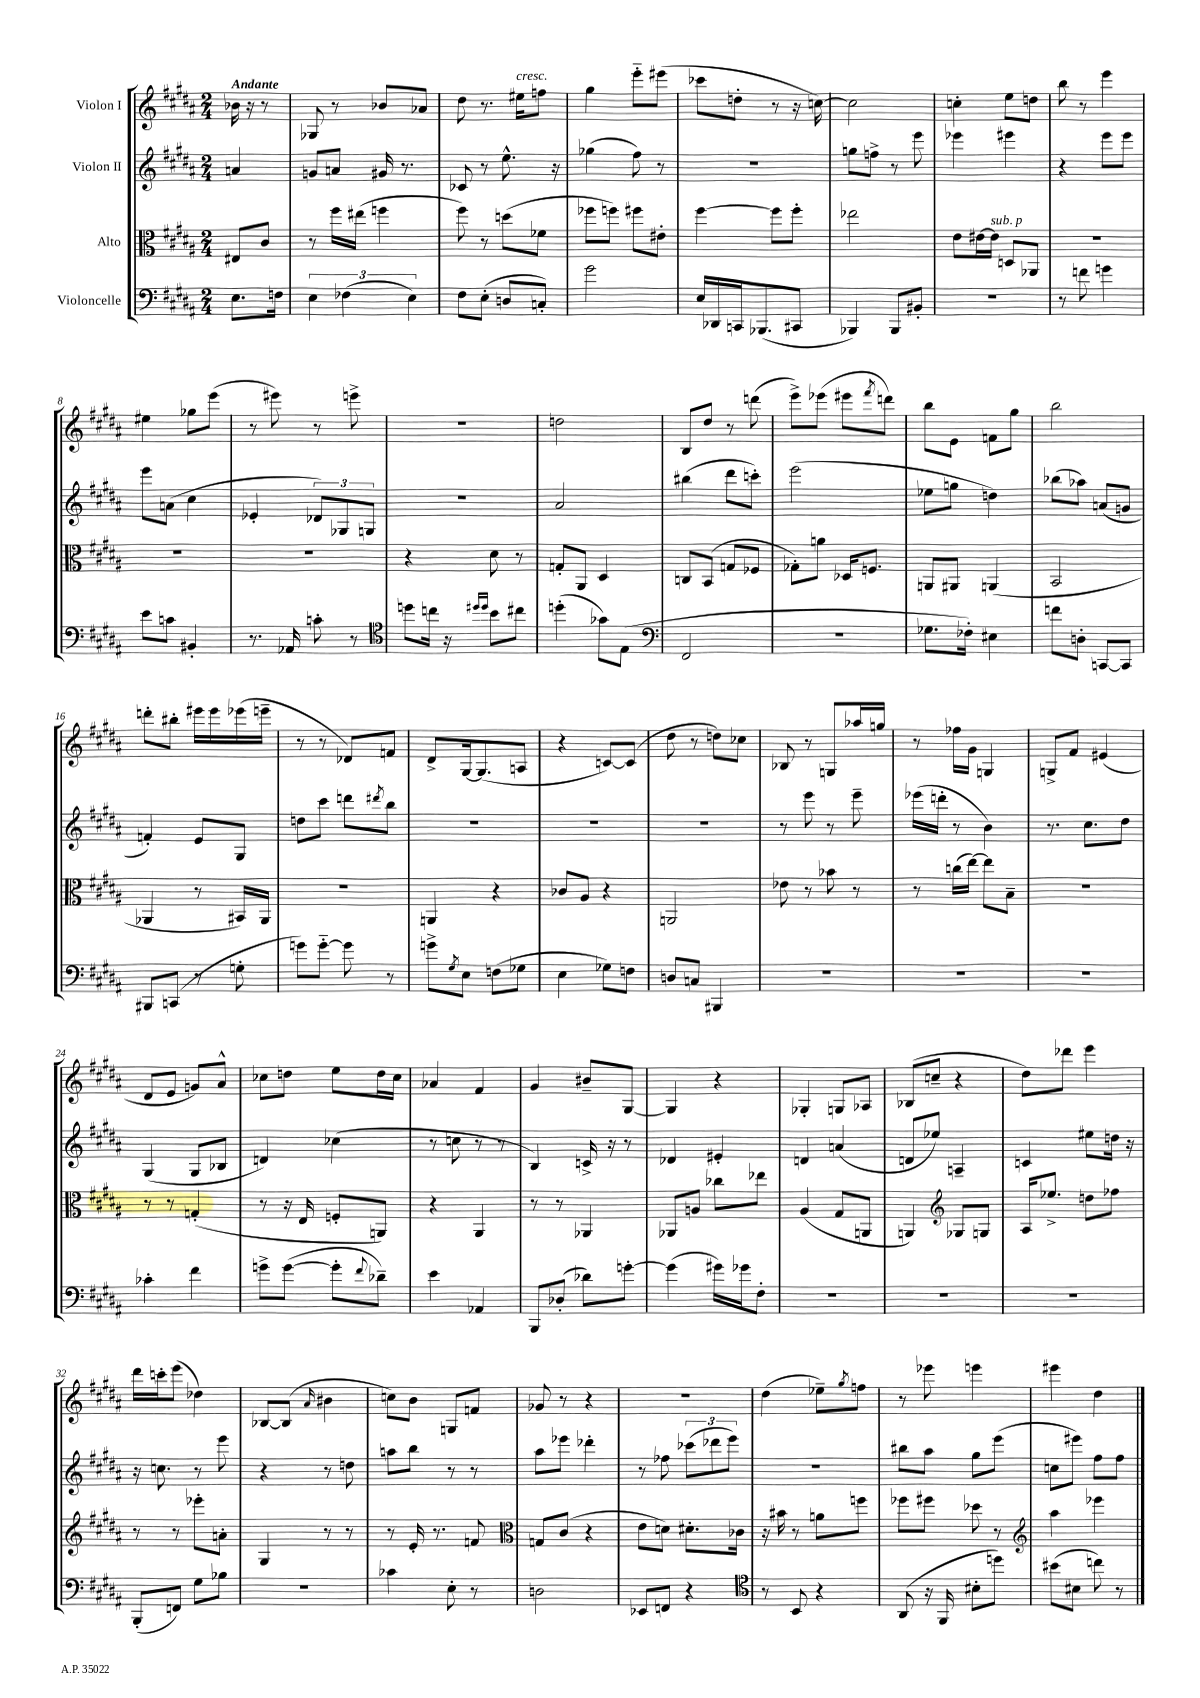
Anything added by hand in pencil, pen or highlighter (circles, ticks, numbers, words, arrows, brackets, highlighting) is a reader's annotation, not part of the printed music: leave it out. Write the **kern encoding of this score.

**kern	**kern	**kern	**kern
*staff4	*staff3	*staff2	*staff1
*clefF4	*clefC3	*clefG2	*clefG2
*k[f#c#g#d#a#]	*k[f#c#g#d#a#]	*k[f#c#g#d#a#]	*k[f#c#g#d#a#]
*M2/4	*M2/4	*M2/4	*M2/4
8.E	8E#	4a	16b-
.	.	.	16r
.	8c#	.	8r
16F	.	.	.
=	=	=	=
6E	8r	8g	8G-
.	16ff#	8a	8r
(6F-	.	.	.
.	(16ee#	.	.
.	4ff	16g#	8b-
.	.	8.r	.
6E)	.	.	.
.	.	.	8a-
=	=	=	=
8F#	8ff#)	8c-	8dd#
(8E'	8r	8r	8.r
8D	(8dd	8.ee^^	.
.	.	.	16ee#
8C')	8f-	.	8ff
.	.	16r	.
=	=	=	=
2g#	8ff-	(4gg-	4gg#
.	8ff)	.	.
.	8ff#	8ff#)	8eee'~
.	8e#'	8r	(8eee#
=	=	=	=
16E	[4ff#	2r	8ccc-
16DD-	.	.	.
16CC	.	.	8dd'
(8.BBB-	.	.	.
.	8ff#]	.	8r
8CC#	8ff#'	.	16r
.	.	.	[16cc)
=	=	=	=
4BBB-)	2ee-	8gg	2cc]
.	.	8ff^	.
8BBB-	.	8r	.
8BB#'	.	8eee	.
=	=	=	=
2r	8e	4eee-	4cc'
.	[16e#	.	.
.	16e#]	.	.
.	8D	4eee#	8ee
.	8AA-	.	8dd
=	=	=	=
8r	2r	4r	8bb
8f	.	.	8r
4g	.	8eee	4eee
.	.	8eee	.
=	=	=	=
8e	2r	8eee	4ee#
8c	.	(8a	.
4BB#'	.	4cc#	8gg-
.	.	.	(8eee
=	=	=	=
8.r	2r	4e-'	8r
.	.	.	8eee#)
16AA-	.	.	.
8c'	.	12d-)	8r
.	.	12G-	.
8r	.	.	8eee^
.	.	12G	.
=	=	=	=
*clefC4	*	*	*
8dd	4r	2r	2r
16cc	.	.	.
16r	.	.	.
16qqdd#	.	.	.
16qqdd#	.	.	.
8b	8d#	.	.
8cc#	8r	.	.
=	=	=	=
(4dd'	8G'	2a#	2dd
.	8AA#	.	.
8g-)	4D#	.	.
(8E	.	.	.
=	=	=	=
*clefF4	*	*	*
2FF#	8C	(4bb#	8B
.	(8BB	.	8dd#
.	8G	8ddd#	8r
.	8F-	8ccc')	(8ddd
=	=	=	=
2r	8G-')	(2eee	8eee^)
.	8a	.	(8eee-
.	16D-	.	8eee#
.	8.F	.	.
.	.	.	8qfff#
.	.	.	8ddd)
=	=	=	=
8.G-	8AA	8ee-	8bb
.	8AA#	8gg	8e
16F-')	.	.	.
4E#	(4AA	4dd)	8f
.	.	.	8gg#
=	=	=	=
8f	2BB	(8bb-	2bb
8D'	.	8aa-)	.
[8CC	.	(8a	.
8CC]	.	8g	.
=	=	=	=
8BBB#	4AA-	4f')	8ddd'
(8CC	.	.	8bb#'
8r	8r	8e	16eee#
.	.	.	16eee#
8G'	16BB#)	8G#	(16eee-
.	16AA-	.	16eee~
=	=	=	=
8g)	2r	8dd	8r
[8g'~	.	8ccc#	8r
8g]	.	8ddd	8d-)
.	.	8qddd#	.
8r	.	8bb	8f
=	=	=	=
8g^	4AA	2r	8d#^
8qG#	.	.	.
8E	.	.	[16G#
.	.	.	(8.G#]
(8F	4r	.	.
8G-	.	.	8A
=	=	=	=
4E	8c-	2r	4r
.	8A#	.	.
8G-)	4r	.	[8c)
8F	.	.	(8c]
=	=	=	=
8D	2AA	2r	8dd#
8C	.	.	8r
4BBB#	.	.	8dd)
.	.	.	8cc-
=	=	=	=
2r	8e-	8r	8B-
.	8r	8eee	8r
.	8b-	8r	8G
.	8r	8eee~	16aa-
.	.	.	16gg
=	=	=	=
2r	8r	(16eee-	8r
.	.	16ddd'	.
.	(16cc	8r	16ff-
.	[16ee)	.	16g#
.	8ee]	4b)	4G
.	8B~	.	.
=	=	=	=
2r	2r	8.r	8G^
.	.	.	8f#
.	.	8.cc#	.
.	.	.	(4e#
.	.	8dd#	.
=	=	=	=
4c-'	8r	(4G#	8d#
.	8r	.	8e
4f#	(4G'	8G#	8g)
.	.	8B-	8a#^^
=	=	=	=
8g^	8r	4d)	8cc-
([8g	16r	.	8dd
.	16E	.	.
8g']	8F'	(4cc-	8ee
8qqf#	.	.	.
8d-~)	8AA)	.	16dd
.	.	.	16cc-
=	=	=	=
4e	4r	8r	4a-
.	.	8cc	.
4AA-	4AA#	8r	4f#
.	.	8r	.
=	=	=	=
8BBB	8r	4B)	4g#
(8D-'	8r	.	.
8d-)	4AA-	16c^	8b#~
.	.	16r	.
[8g'	.	8r	[8G#
=	=	=	=
(4g]	8AA-	4d-	4G#]
.	8A	.	.
16g#)	8cc-	4e#'	4r
16g-	.	.	.
8F#'	8ee-	.	.
=	=	=	=
2r	(4A#	4d	4G-'
.	8G#	(4a	8G
.	8AA	.	8A-
=	=	=	=
2r	4AA)	8d	(8B-
.	.	8ee-)	8cc~
*	*clefG2	*	*
.	8G-	4A~	4r
.	8G	.	.
=	=	=	=
2r	16A#	4c	8dd#)
.	8.ee-^	.	.
.	.	.	8ddd-
.	8dd	8ee#	4eee
.	8ff-	16dd	.
.	.	16r	.
=	=	=	=
(8BBB'	8r	16r	16ddd#
.	.	8.cc	16ccc'
8FF)	8r	.	(8eee
8G#	8eee-'	8r	4dd-)
8B-	8a'	8eee	.
=	=	=	=
2r	4G#	4r	[8B-
.	.	.	(8B-]
.	.	.	16qqa#
.	8r	8r	4b#
.	8r	8dd	.
=	=	=	=
4c-	8r	8aa	8cc)
.	16e'	8bb	8b
.	8.r	.	.
8E'	.	8r	8G
8r	8f	8r	8f
=	=	=	=
*	*clefC3	*	*
2D	8G	8aa#	8g-
.	(8c#	8eee-	8r
.	4r	4ddd-'	4r
=	=	=	=
8EE-	8e	8r	2r
8FF	8d)	8ff-	.
4r	8.d#'	(12ccc-	.
.	.	12ddd-	.
.	.	12eee)	.
.	16c-	.	.
=	=	=	=
*clefC4	*	*	*
8r	16r	2r	(4dd#
.	16b#	.	.
8BB	8r	.	.
4r	8a	.	8ee-~)
.	.	.	8qgg#
.	8ff	.	8ff
=	=	=	=
(8AA#	8ff-	8bb#	8r
16r	8ff#	8aa#	8eee-
16FF#	.	.	.
8B#'	8dd-	8gg#	4eee
8dd)	8r	(8eee	.
=	=	=	=
*	*clefG2	*	*
(8b#	4aa#	8cc	4eee#
8B#	.	8eee#)	.
8cc)	4eee-	8ff#	4dd#
8r	.	8ff#	.
==	==	==	==
*-	*-	*-	*-
